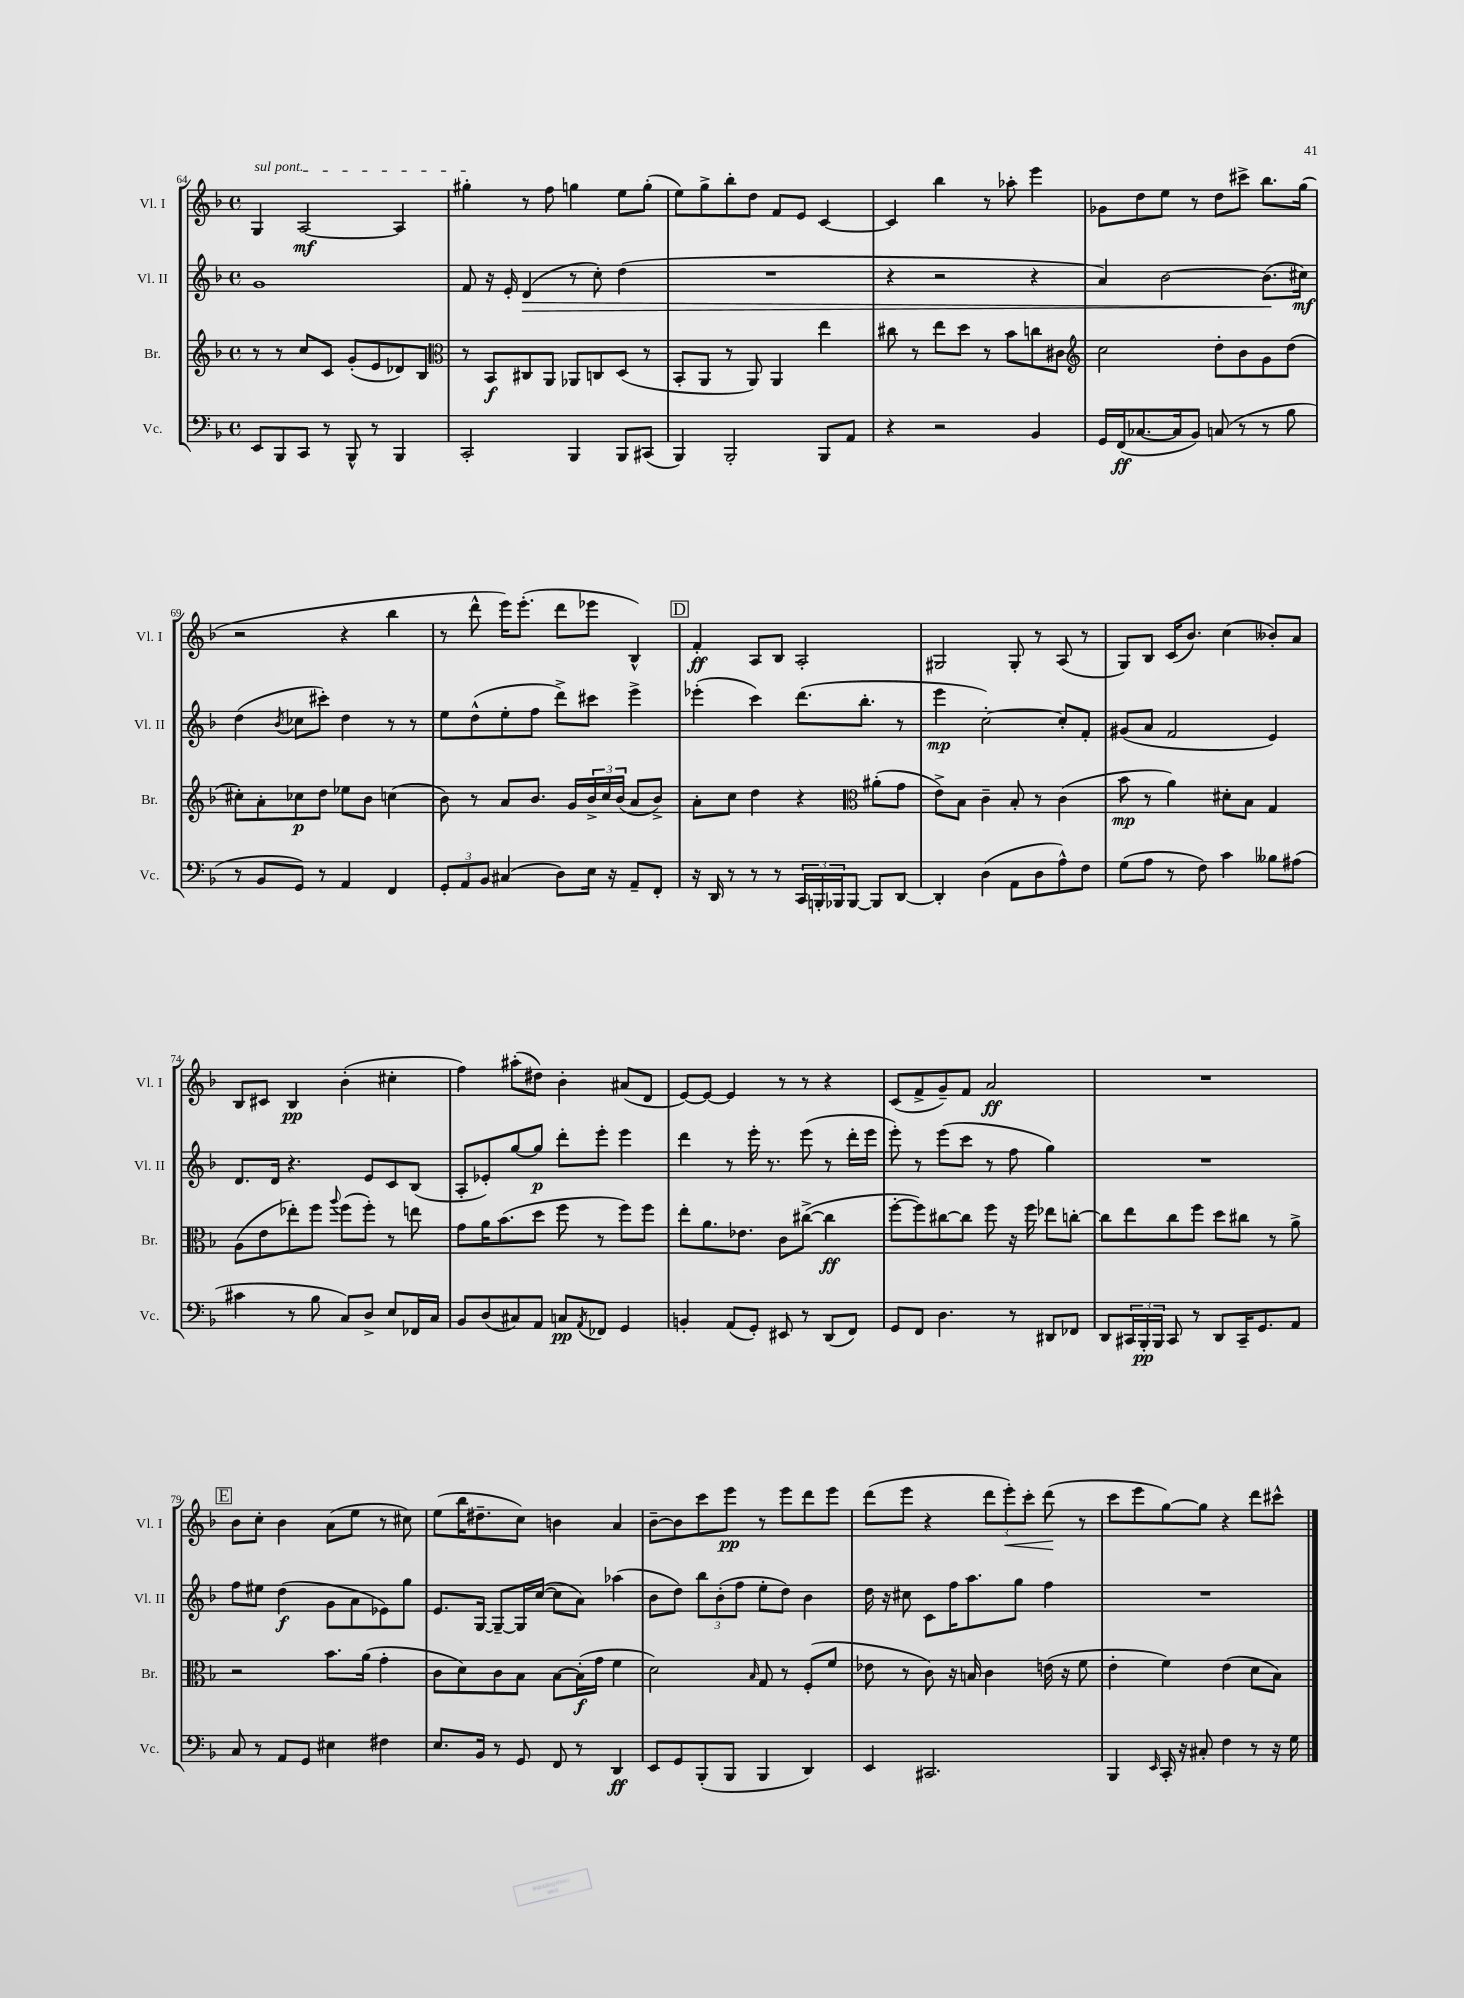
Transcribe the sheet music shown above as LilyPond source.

<<
\new StaffGroup <<
\new Staff = "s0" \with { instrumentName = "Vl. I" shortInstrumentName = "Vl. I" } {
    \clef treble \key f \major \defaultTimeSignature \time 4/4
    \once \override TextSpanner.bound-details.left.text = \markup { \italic "sul pont." } g4\startTextSpan a2~\mf a4 |
    gis''4-.\stopTextSpan r8 f''8 g''4 e''8 g''8-.( |
    e''8) g''8-> bes''8-. d''8 f'8 e'8 c'4~ |
    c'4 bes''4 r8 aes''8-. e'''4 |
    ges'8 d''8 e''8 r8 d''8 cis'''8-> bes''8. g''16( |
    r2 r4 bes''4 |
    r8 d'''8-^ e'''16) e'''8.-.( d'''8 ees'''8 bes4-^) |
    \mark \markup { \box "D" } f'4-.\ff a8 bes8 a2-. |
    gis2 gis8-. r8 a8( r8 |
    g8) bes8 c'16( bes'8.) c''4( beses'8-.) a'8 |
    bes8 cis'8 bes4\pp bes'4-.( cis''4-. |
    f''4) ais''8-.( dis''8) bes'4-. ais'8( d'8 |
    e'8~) e'8~ e'4 r8 r8 r4 |
    c'8( f'8-> g'8--) f'8 a'2\ff |
    R1 |
    \mark \markup { \box "E" } bes'8 c''8-. bes'4 a'8( e''8 r8 cis''8) |
    e''8( bes''16 dis''8.-- c''8) b'4 a'4 |
    bes'8~-- bes'8 c'''8 e'''8\pp r8 e'''8 d'''8 e'''8 |
    d'''8( e'''8 r4 \tuplet 3/2 { d'''8 e'''8-.\<) c'''8-. } d'''8\!( r8 |
    c'''8 e'''8 g''8~) g''8 r4 d'''8 cis'''8-^ \bar "|." |
}
\new Staff = "s1" \with { instrumentName = "Vl. II" shortInstrumentName = "Vl. II" } {
    \clef treble \key f \major \defaultTimeSignature \time 4/4
    g'1 |
    f'8 r16 e'16-. d'4\>( r8 c''8-.) d''4( |
    R1 |
    r4 r2 r4 |
    a'4) bes'2~ bes'8.\!( cis''16\mf) |
    d''4( \acciaccatura { bes'8 } ces''8 cis'''8-.) d''4 r8 r8 |
    e''8 d''8-^( e''8-. f''8 d'''8->) cis'''8 e'''4-> |
    \mark \markup { \box "D" } ees'''4-.( c'''4) d'''8.( bes''8.-. r8 |
    e'''4\mp c''2~-.) c''8-. f'8-. |
    gis'8( a'8 f'2 e'4) |
    d'8. d'16 r4. e'8 c'8 bes8( |
    a8-. ees'8-.) g''8~ g''8\p d'''8-. e'''8-. e'''4 |
    d'''4 r8 e'''16-. r8. e'''8( r8 d'''16-. e'''16 |
    e'''8-.) r8 e'''8( c'''8 r8 f''8 g''4) |
    R1 |
    \mark \markup { \box "E" } f''8 eis''8 d''4\f( g'8 a'8 ees'8) g''8 |
    e'8. g16~ g8~-- g16 c''16~( c''8 a'8) aes''4( |
    bes'8 d''8) \tuplet 3/2 { bes''8 bes'8-.( f''8 } e''8-. d''8) bes'4 |
    d''16 r16 cis''8 c'8 f''16 a''8. g''8 f''4 |
    R1 \bar "|." |
}
\new Staff = "s2" \with { instrumentName = "Br." shortInstrumentName = "Br." } {
    \clef treble \key f \major \defaultTimeSignature \time 4/4
    r8 r8 c''8 c'8 g'8-.( e'8 des'8) bes8 |
    \clef alto r8 bes,8\f cis8 a,8 aes,8 c8 d8( r8 |
    bes,8-. a,8 r8 a,8) a,4 e''4 |
    cis''8 r8 e''8 d''8 r8 bes'8 c''8 cis'8 |
    \clef treble c''2 d''8-. bes'8 g'8 d''8( |
    cis''8-.) a'8-. ces''8\p d''8 ees''8 bes'8 c''4( |
    bes'8) r8 a'8 bes'8. g'16 \tuplet 3/2 { bes'16-> c''16 bes'16( } a'8 bes'8->) |
    \mark \markup { \box "D" } a'8-. c''8 d''4 r4 \clef alto ais'8-.( g'8 |
    e'8->) bes8 c'4-- bes8-. r8 c'4( |
    bes'8\mp r8 a'4) dis'8-. bes8 g4 |
    a8( e'8 ees''8-.) f''8 \appoggiatura { a''8 } f''8( f''8-.) r8 e''8 |
    g'8 a'16 bes'8.( d''8 f''8 r8 f''8) f''8 |
    e''8-. a'8. ees'8. c'8 cis''8~->( cis''4\ff |
    f''8~-. f''8) cis''8~ cis''8 f''8 r16 f''16 ees''8 c''8~-. |
    c''8 e''8 c''8 f''8 d''8 cis''8 r8 a'8-> |
    \mark \markup { \box "E" } r2 bes'8. a'16( g'4-. |
    c'8 d'8) c'8 bes8 bes8~ bes16-.\f( g'16 f'4 |
    d'2) \grace { bes16 } g8 r8 f8-.( f'8 |
    ees'8 r8 c'8) r16 b16 c'4 e'16( r16 f'8 |
    e'4-. f'4) e'4( d'8 bes8) \bar "|." |
}
\new Staff = "s3" \with { instrumentName = "Vc." shortInstrumentName = "Vc." } {
    \clef bass \key f \major \defaultTimeSignature \time 4/4
    e,8 bes,,8 c,8 r8 bes,,8-^ r8 bes,,4 |
    c,2-. bes,,4 bes,,8 cis,8( |
    bes,,4) bes,,2-. bes,,8 a,8 |
    r4 r2 bes,4 |
    g,16 f,16\ff( ces8.~ ces16 bes,8) c8( r8 r8 bes8 |
    r8 bes,8 g,8) r8 a,4 f,4 |
    \tuplet 3/2 { g,8-. a,8 bes,8 } cis4( d8) e16 r16 a,8-- f,8-. |
    \mark \markup { \box "D" } r16 d,16 r8 r8 r8 \tuplet 3/2 { c,16 b,,16-. bes,,16 } bes,,8~ bes,,8 d,8~ |
    d,4-. d4( a,8 d8 a8-^) f8 |
    g8( a8 r8 f8) c'4 beses8 ais8( |
    cis'4 r8 bes8 c8) d8-> e8 fes,16 c16 |
    bes,8 d8( cis8) a,8 c8\pp \acciaccatura { a,8 } fes,8 g,4 |
    b,4-. a,8( g,8-.) eis,8 r8 d,8( f,8) |
    g,8 f,8 d4. r8 dis,8 fes,8 |
    d,8 \tuplet 3/2 { cis,16 bes,,16-.\pp bes,,16 } cis,8 r8 d,8 cis,16-- g,8. a,8 |
    \mark \markup { \box "E" } c8 r8 a,8 g,8 eis4 fis4 |
    e8. bes,16 r8 g,8 f,8 r8 d,4\ff |
    e,8 g,8 bes,,8-.( bes,,8 bes,,4 d,4) |
    e,4 cis,2. |
    bes,,4 \grace { e,16 } c,16-. r16 cis8-. f4 r8 r16 g16 \bar "|." |
}
>>
>>
\layout { \context { \Score currentBarNumber = #64 } }
